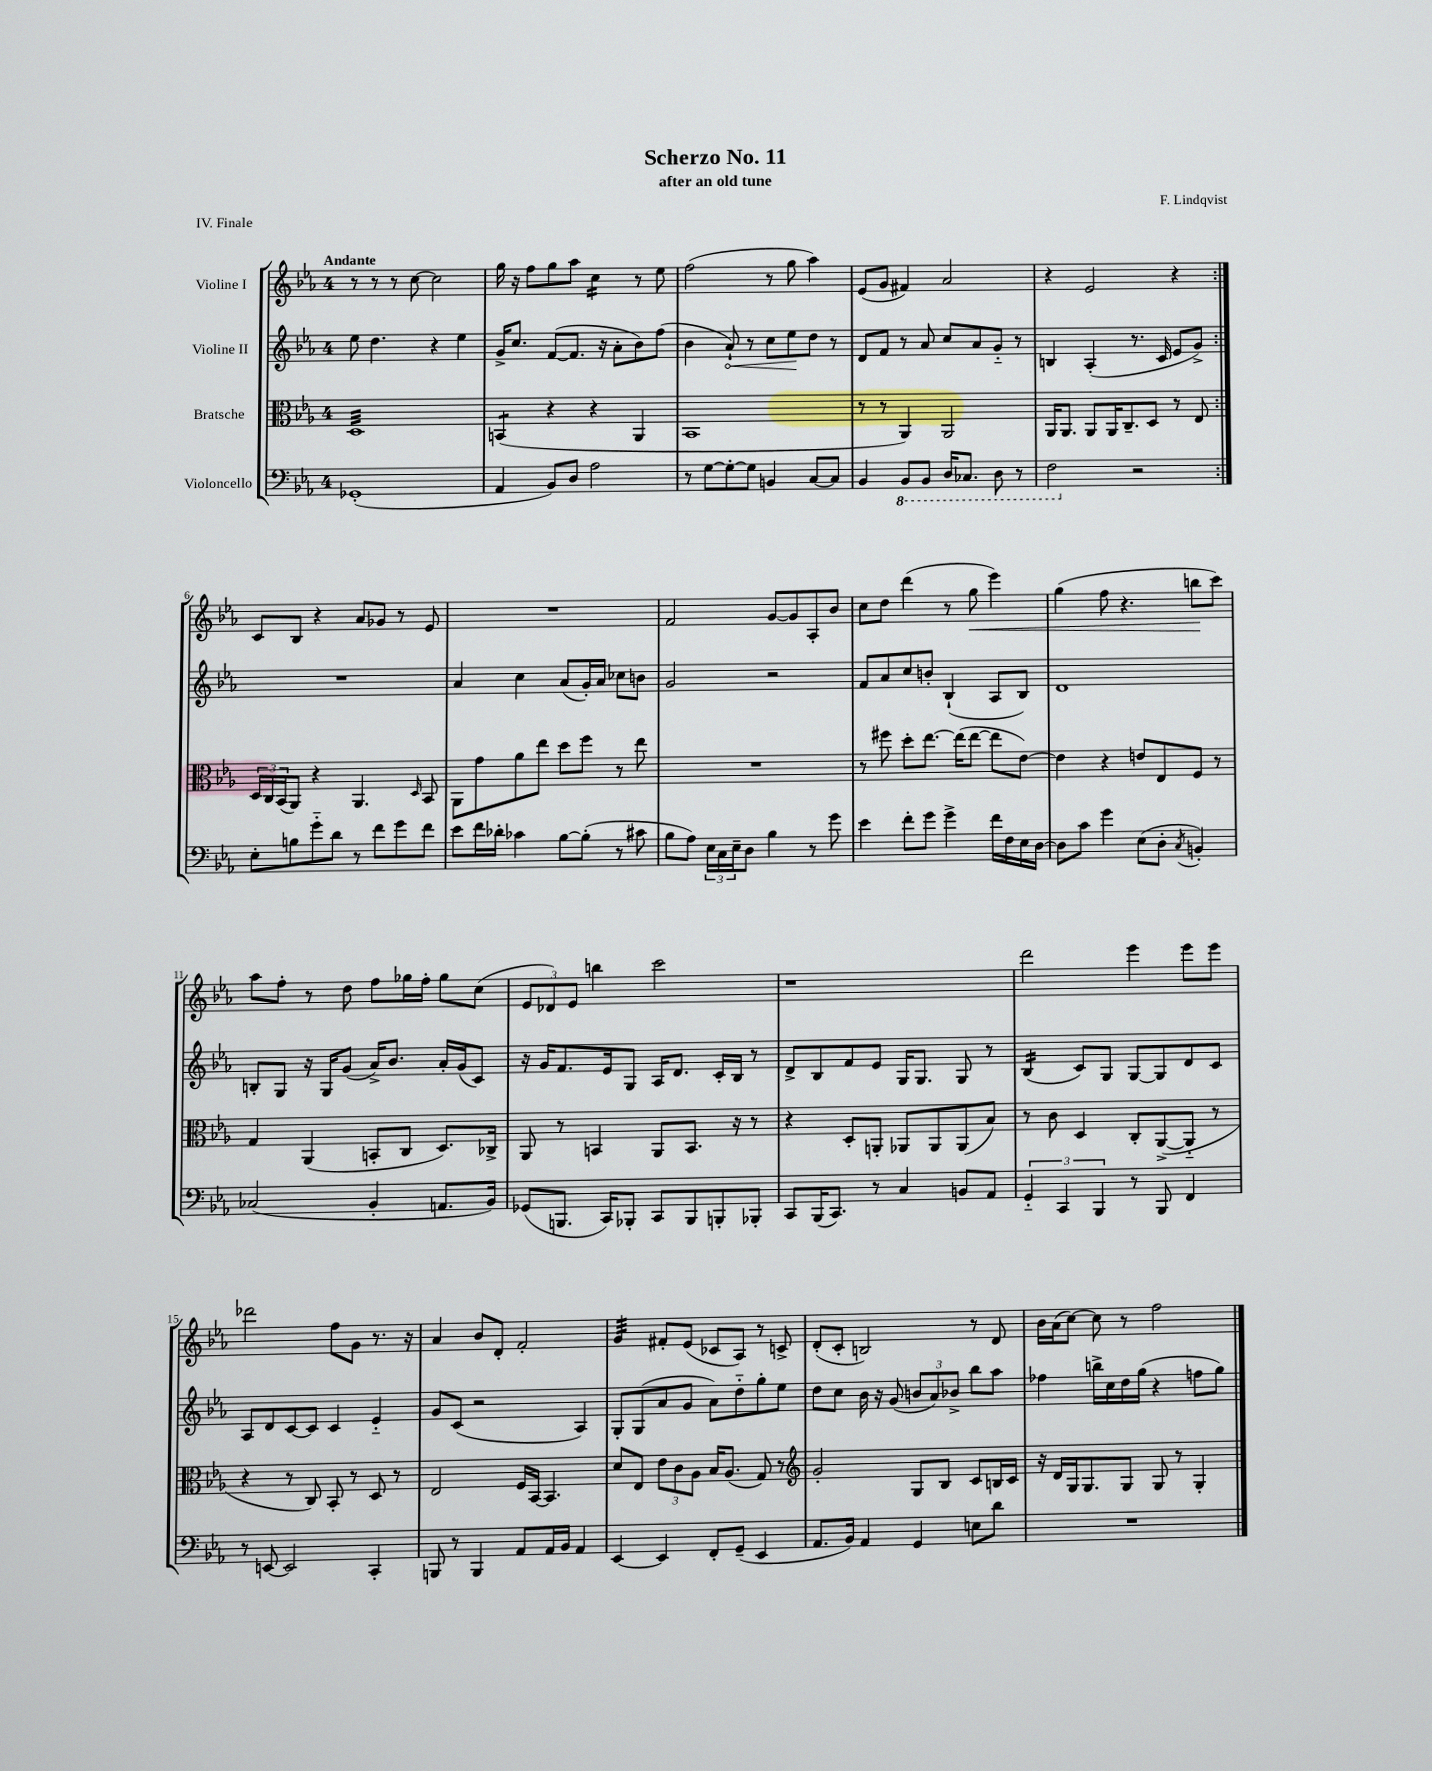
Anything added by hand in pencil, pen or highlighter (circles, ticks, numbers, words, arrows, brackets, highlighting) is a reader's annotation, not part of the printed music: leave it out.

**kern	**kern	**kern	**kern
*staff4	*staff3	*staff2	*staff1
*clefF4	*clefC3	*clefG2	*clefG2
*k[b-e-a-]	*k[b-e-a-]	*k[b-e-a-]	*k[b-e-a-]
*M4/4	*M4/4	*M4/4	*M4/4
(1GG-'	1D	8ee-\	8r
.	.	4.dd\	8r
.	.	.	8r
.	.	.	[8cc\
.	.	4r	2cc\]
.	.	4ee-\	.
=	=	=	=
4AA-/	(4BB/	16g^/LK	16gg\
.	.	8.cc/J	16r
.	.	.	8ff\L
8BB-/L)	4r	([8f/L	8gg\
8D/J	.	8.f/]J	8aa-\J
2A-\	4r	.	4cc\
.	.	16r	.
.	.	8a-'\L	.
.	4AA-/	8b-\)	8r
.	.	(8ff\J	8ee-\
=	=	=	=
8r	1BB-	4b-\	(2ff\
[8G\L	.	.	.
8G'\_	.	8a-`/)	.
8G\]J	.	8r	.
4BB/	.	8cc\L	8r
.	.	8ee-\	8gg\
[8C/L	.	8dd\J	4aa-\)
8C/]J	.	8r	.
=	=	=	=
4BB-/	8r	8d/L	(8e-/L
.	8r	8f/J	8g/J
8BBB-/L	4AA-/)	8r	4f#/)
8BBB-/J	.	8a-/	.
16DD/LK	2AA-/	8cc/L	2a-/
8.CC-/J	.	.	.
.	.	8a-/	.
8DD\	.	8g'~/J	.
8r	.	8r	.
=	=	=	=
2FF\	16AA-/LK	4B/	4r
.	8.AA-/J	.	.
.	8AA-/L	(4A-'/	2e-/
.	16AA-/K	.	.
.	8.C~/	.	.
2r	.	8.r	.
.	8D/J	.	.
.	.	16c/	.
.	8r	8e-/L	4r
.	8E-/	8g^/J)	.
=:|!	=:|!	=:|!	=:|!
8E-'\L	24D/LL	1r	8c/L
.	24C/	.	.
.	(24BB-/J	.	.
8B\	8AA-/J)	.	8B-/J
8g'~\	4r	.	4r
8d\J	.	.	.
8r	4.AA-/	.	8a-/L
8f\L	.	.	8g-/J
8g\	.	.	8r
.	16qqD/	.	.
8f\J	8BB-/	.	8e-/
=	=	=	=
8e-\L	8AA-\L	4a-/	1r
16f\L	8g\	.	.
16d-'\JJ	.	.	.
4c-\	8a-\	4cc\	.
.	8ee-\J	.	.
[8B-\L	8dd\L	(8a-/L	.
(8B-'\]J	8ff\J	16g'/L)	.
.	.	16a-/JJ	.
8r	8r	8cc-\L	.
8c#\	8ee-\	8b\J	.
=	=	=	=
8B-\L	1r	2g/	2f/
8A-\J)	.	.	.
24E-\LL	.	.	.
24C\	.	.	.
24E-~\J	.	.	.
8D\J	.	.	.
4B-\	.	2r	[8g/L
.	.	.	8g/]
8r	.	.	8A-'/
8g\	.	.	8b-/J
=	=	=	=
4e-\	8r	8f/L	8cc\L
.	8ff#\	8a-/	8dd\J
8f'\L	8dd'\L	8cc/	(4ddd\
8g\J	[8.ee-\J	8b'/J	.
4g^\	.	(4B-`/	8r
.	(16ee-\]LK	.	.
.	[8ee-\J	.	8gg\
16f\LL	8ee-\]L	8A-/L	4eee-\)
16F\	.	.	.
16E-\	[8e-\J)	8B-/J)	.
[16D\JJ	.	.	.
=	=	=	=
8D\]L	4e-\]	1d	(4gg\
8c\J	.	.	.
4g\	4r	.	8ff\
.	.	.	4.r
(8E-\L	8e/L	.	.
8D'\J	8E-/	.	.
8qC/	.	.	.
4BB'/)	8F/J	.	8bb\L
.	8r	.	8ccc\J)
=	=	=	=
(2C-/	4G/	8B'/L	8aa-\L
.	.	8G/J	8ff'\J
.	(4AA-/	16r	8r
.	.	16G/LK	.
.	.	(8g/J	8dd\
4BB-'/	8BB'/L	16a-^/LK)	8ff\L
.	.	8.b-/J	.
.	8C/J	.	16gg-\L
.	.	.	16ff'\JJ
8.AA/L	8.D/L)	16a-'/LL	8gg-\L
.	.	(16g/J	.
.	.	8c/J)	(8cc\J
16BB-/Jk)	16C-^/Jk	.	.
=	=	=	=
(8GG-/L	8AA-/	16r	12e-/L
.	.	16g/LK	.
.	.	.	12d-/)
8.BBB/J	8r	8.f/	.
.	.	.	12e-/J
.	4BB/	.	4bb\
16CC/LK)	.	16e-/k	.
8BBB-'/J	.	8G/J	.
8CC/L	8AA-/L	16A-/LK	2ccc\
.	.	8.d/J	.
8BBB-/	8.BB/J	.	.
8BBB'/	.	16c'/LL	.
.	16r	16B-/JJ	.
8BBB-'/J	8r	8r	.
=	=	=	=
8CC/L	4r	8d^/L	1r
(16BBB-/K	.	8B-/	.
8.CC/J)	.	.	.
.	8D'/L	8f/	.
8r	8AA'/J	8e-/J	.
4C/	8AA-/L	16G/LK	.
.	.	8.G/J	.
.	8AA-/	.	.
8BB/L	(8AA-/	8G/	.
8AA-/J	8B-/J)	8r	.
=	=	=	=
6GG'~/	8r	(4B-/	2ddd\
.	8c\	.	.
6CC/	.	.	.
.	4D/	8c/L)	.
6BBB-/	.	.	.
.	.	8G/J	.
8r	8C'/L	[8G/L	4eee-\
8BBB-/	([8AA-^/	8G/]	.
4FF/	8AA-'~/]J	8d/	8eee-\L
.	8r	8c/J	8eee-\J
=	=	=	=
8r	4r	8A-/L	2ddd-\
[8EE/	.	8d/	.
2EE/]	8r	[8c/	.
.	8C/)	8c/]J	.
.	8BB-'/	4c/	8ff\L
.	8r	.	8g\J
4CC'/	8D/	4e-'~/	8.r
.	8r	.	.
.	.	.	16r
=	=	=	=
8BBB/	2E-/	8g/L	4a-/
8r	.	(8c/J	.
4BBB/	.	2r	8b-/L
.	.	.	8d'/J
8AA-/L	16F/LL	.	2f'/
.	[16BB-/JJ	.	.
16AA-/L	4.BB-/]	.	.
16BB-/JJ	.	.	.
4AA-/	.	4A-/)	.
=	=	=	=
[4EE-/	8d/L	8G'/L	4g/
.	8E-/J	(8G/	.
4EE-/]	12e-\L	8a-/	8f#'/L
.	12c\	.	.
.	.	8g/J	(8e-/J
.	12A-\J	.	.
8FF'/L	16B-/LK	8a-\L)	8c-/L
.	(8.A-/J	.	.
(8GG~/J	.	8dd'~\	8A-/J)
4EE-/	8G/)	8gg'\	8r
.	8r	8ee-\J	8c^/
=	=	=	=
*	*clefG2	*	*
8.AA-/L	2g'/	8dd\L	(8d'/L
.	.	8cc\J	8c'/J
16BB-/Jk)	.	.	.
4AA-/	.	16b-\	2B/)
.	.	16r	.
.	.	(8g/	.
4GG/	8G/L	12b/L	.
.	.	12a-/)	.
.	8B-/J	.	.
.	.	12b-^/J	.
8E\L	8c/L	8bb-\L	8r
8d\J	16B/L	8aa-\J	8d/
.	16c/JJ	.	.
=	=	=	=
1r	16r	4ff-\	16b-\LL
.	16d/LL	.	(16a-\J
.	16G/J	.	[8cc\J)
.	8.G/	.	.
.	.	16bb^\LL	8cc\]
.	.	16cc\	.
.	8G/J	16dd\	8r
.	.	(16gg\JJ	.
.	8G/	4r	2ff\
.	8r	.	.
.	4G'/	8ff\L	.
.	.	8gg\J)	.
==	==	==	==
*-	*-	*-	*-
